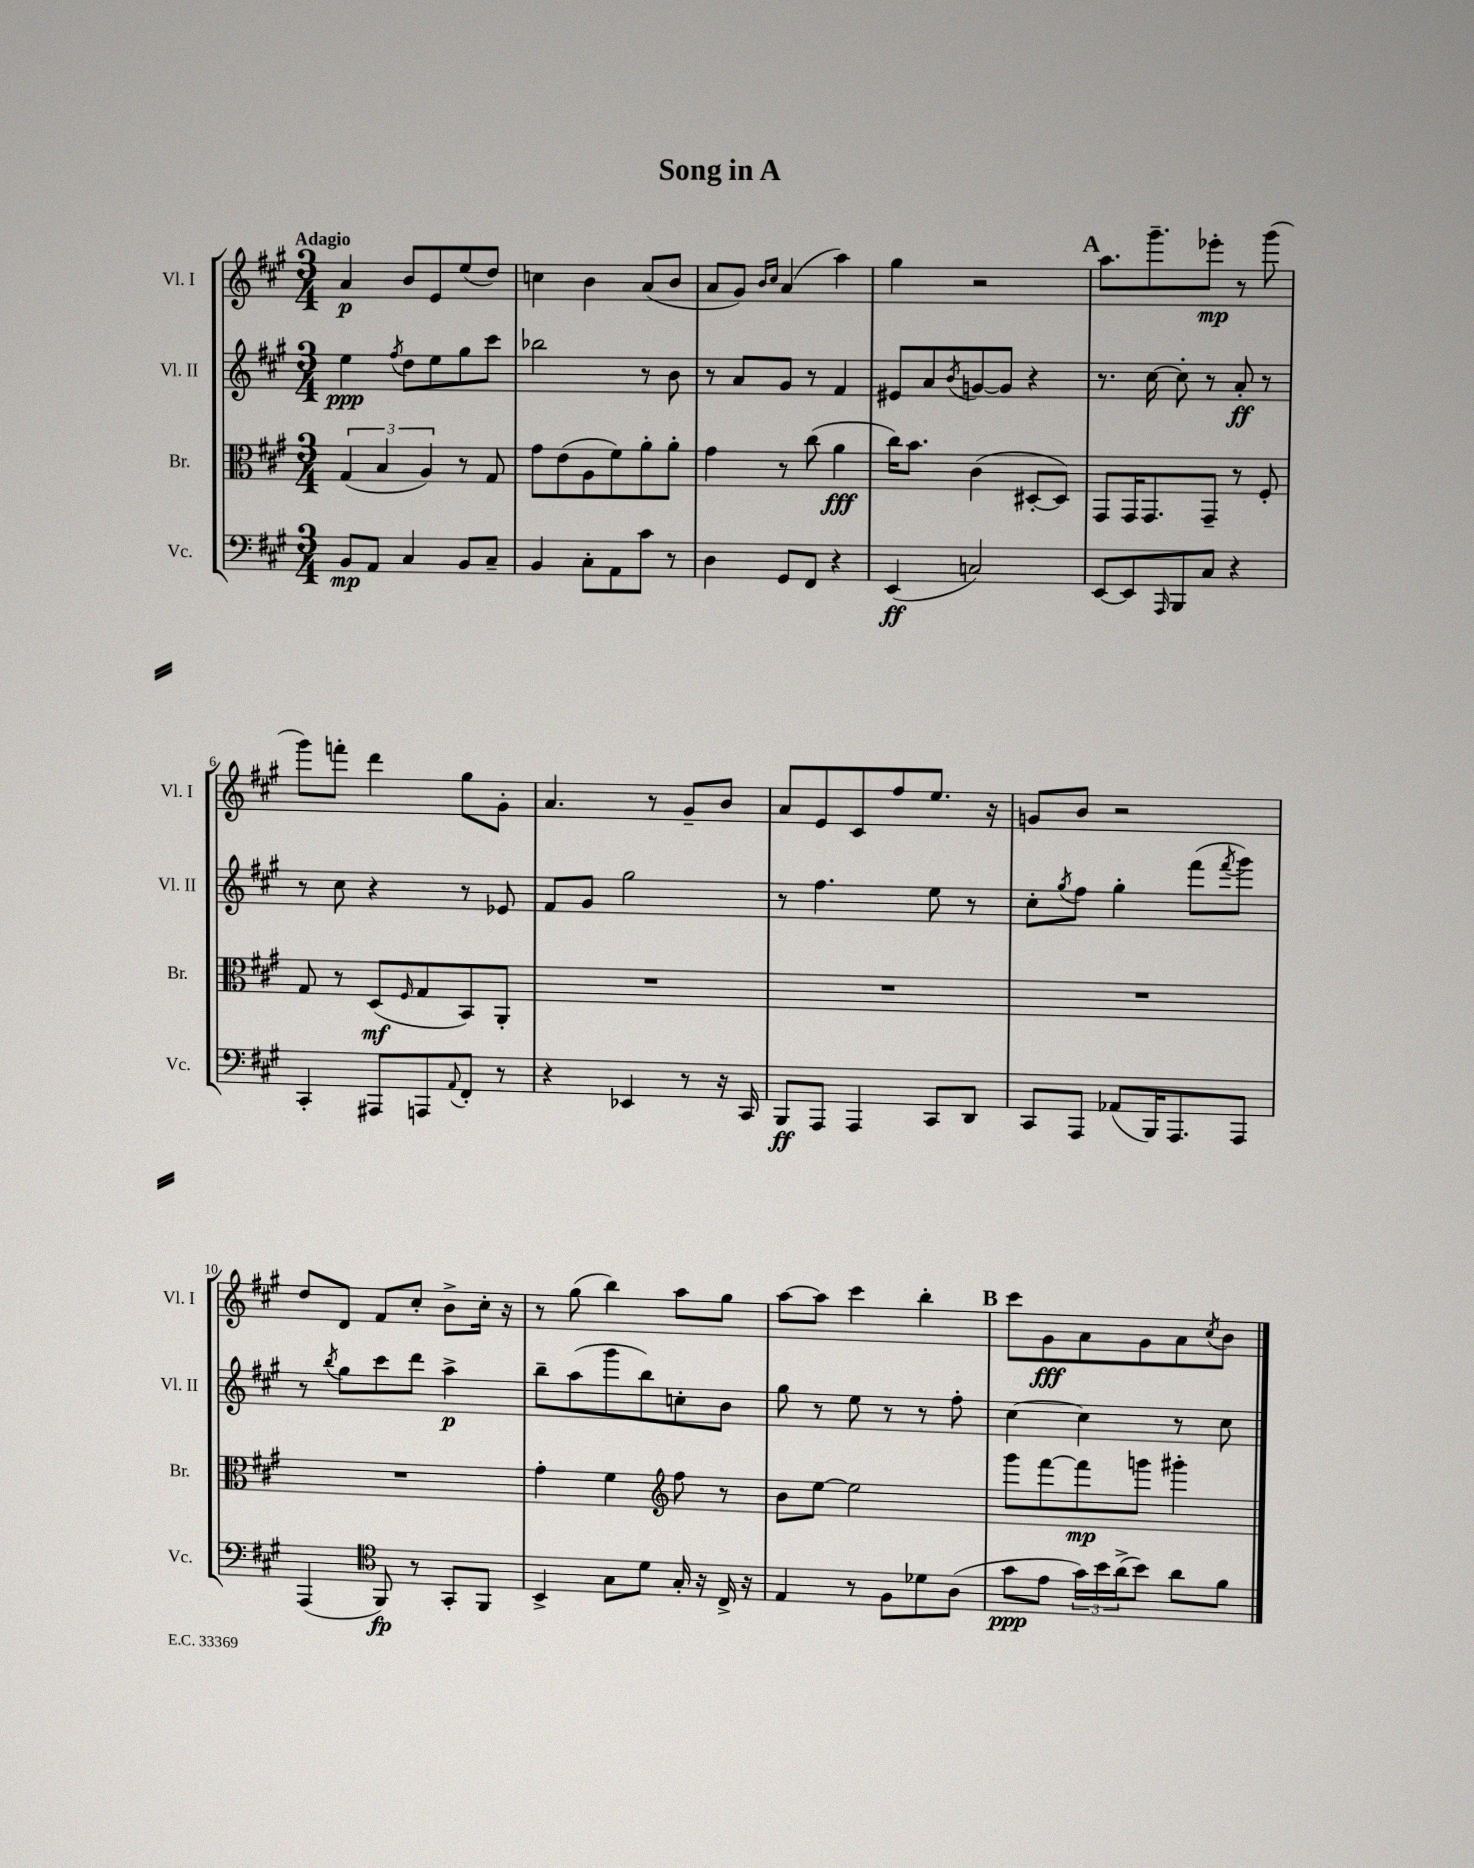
\header { title = "Song in A" }
<<
\new StaffGroup <<
\new Staff = "s0" \with { instrumentName = "Vl. I" shortInstrumentName = "Vl. I" } {
    \clef treble \key a \major \numericTimeSignature \time 3/4 \tempo "Adagio"
    a'4\p b'8 e'8 e''8( d''8) |
    c''4 b'4 a'8( b'8 |
    a'8 gis'8) \grace { b'16 cis''16 } a'4( a''4) |
    gis''4 r2 |
    \mark \markup { \bold "A" } a''8. gis'''8.-- ees'''8-.\mp r8 gis'''8( |
    gis'''8) f'''8-. d'''4 gis''8 gis'8-. |
    a'4. r8 gis'8-- b'8 |
    a'8 e'8 cis'8 fis''8 e''8. r16 |
    g'8 b'8 r2 |
    d''8 d'8 fis'8 cis''8-. b'8-> cis''16-. r16 |
    r8 gis''8( b''4) a''8 gis''8 |
    a''8~ a''8 cis'''4 b''4-. |
    \mark \markup { \bold "B" } cis'''8 gis'8\fff a'8 gis'8 a'8 \acciaccatura { cis''8 } b'8 \bar "|." |
}
\new Staff = "s1" \with { instrumentName = "Vl. II" shortInstrumentName = "Vl. II" } {
    \clef treble \key a \major \numericTimeSignature \time 3/4
    e''4\ppp \acciaccatura { fis''8 } d''8 e''8 gis''8 cis'''8 |
    bes''2 r8 b'8 |
    r8 a'8 gis'8 r8 fis'4 |
    eis'8 a'8 \acciaccatura { b'8 } g'8~ g'8 r4 |
    \mark \markup { \bold "A" } r8. cis''16~ cis''8-. r8 a'8-.\ff r8 |
    r8 cis''8 r4 r8 ees'8 |
    fis'8 gis'8 gis''2 |
    r8 fis''4. e''8 r8 |
    cis''8-. \acciaccatura { gis''8 } fis''8 gis''4-. fis'''8( \acciaccatura { fis'''8 } gis'''8) |
    r8 \acciaccatura { b''8 } gis''8 cis'''8 d'''8 a''4->\p |
    b''8-- a''8( gis'''8 b''8) c''8-. b'8 |
    gis''8 r8 e''8 r8 r8 fis''8-. |
    \mark \markup { \bold "B" } cis''4~ cis''4 r8 cis''8 \bar "|." |
}
\new Staff = "s2" \with { instrumentName = "Br." shortInstrumentName = "Br." } {
    \clef alto \key a \major \numericTimeSignature \time 3/4
    \tuplet 3/2 { gis4( b4 a4) } r8 gis8 |
    gis'8 e'8( a8 fis'8) a'8-. a'8-. |
    gis'4 r8 cis''8( a'4\fff |
    cis''16) b'8. cis'4( dis8~-. dis8) |
    \mark \markup { \bold "A" } gis,8 gis,16 gis,8. gis,8-- r8 fis8-. |
    gis8 r8 d8\mf( \grace { fis16 } gis8 b,8) a,8-. |
    R2. |
    R2. |
    R2. |
    R2. |
    gis'4-. fis'4 \clef treble fis''8 r8 |
    b'8 e''8~ e''2 |
    \mark \markup { \bold "B" } gis'''8 fis'''8~ fis'''8\mp g'''8 gis'''4-. \bar "|." |
}
\new Staff = "s3" \with { instrumentName = "Vc." shortInstrumentName = "Vc." } {
    \clef bass \key a \major \numericTimeSignature \time 3/4
    b,8\mp a,8 cis4 b,8 cis8-- |
    b,4 cis8-. a,8 cis'8 r8 |
    d4 gis,8 fis,8 r4 |
    e,4\ff( c2) |
    \mark \markup { \bold "A" } e,8~ e,8 \grace { a,,16 } b,,8 cis8 r4 |
    cis,4-. ais,,8 a,,8 \appoggiatura { a,8 } fis,8-. r8 |
    r4 ees,4 r8 r16 cis,16 |
    b,,8\ff a,,8 a,,4 cis,8 d,8 |
    cis,8 a,,8 aes,8( b,,16) a,,8. a,,8 |
    a,,4( \clef tenor fis,8\fp) r8 gis,8-. fis,8 |
    b,4-> gis8 d'8 gis16-. r16 cis16-> r16 |
    e4 r8 fis8 des'8 a8( |
    \mark \markup { \bold "B" } gis'8\ppp e'8 \tuplet 3/2 { gis'16) b'16 a'16->( } b'8) a'8 fis'8 \bar "|." |
}
>>
>>
